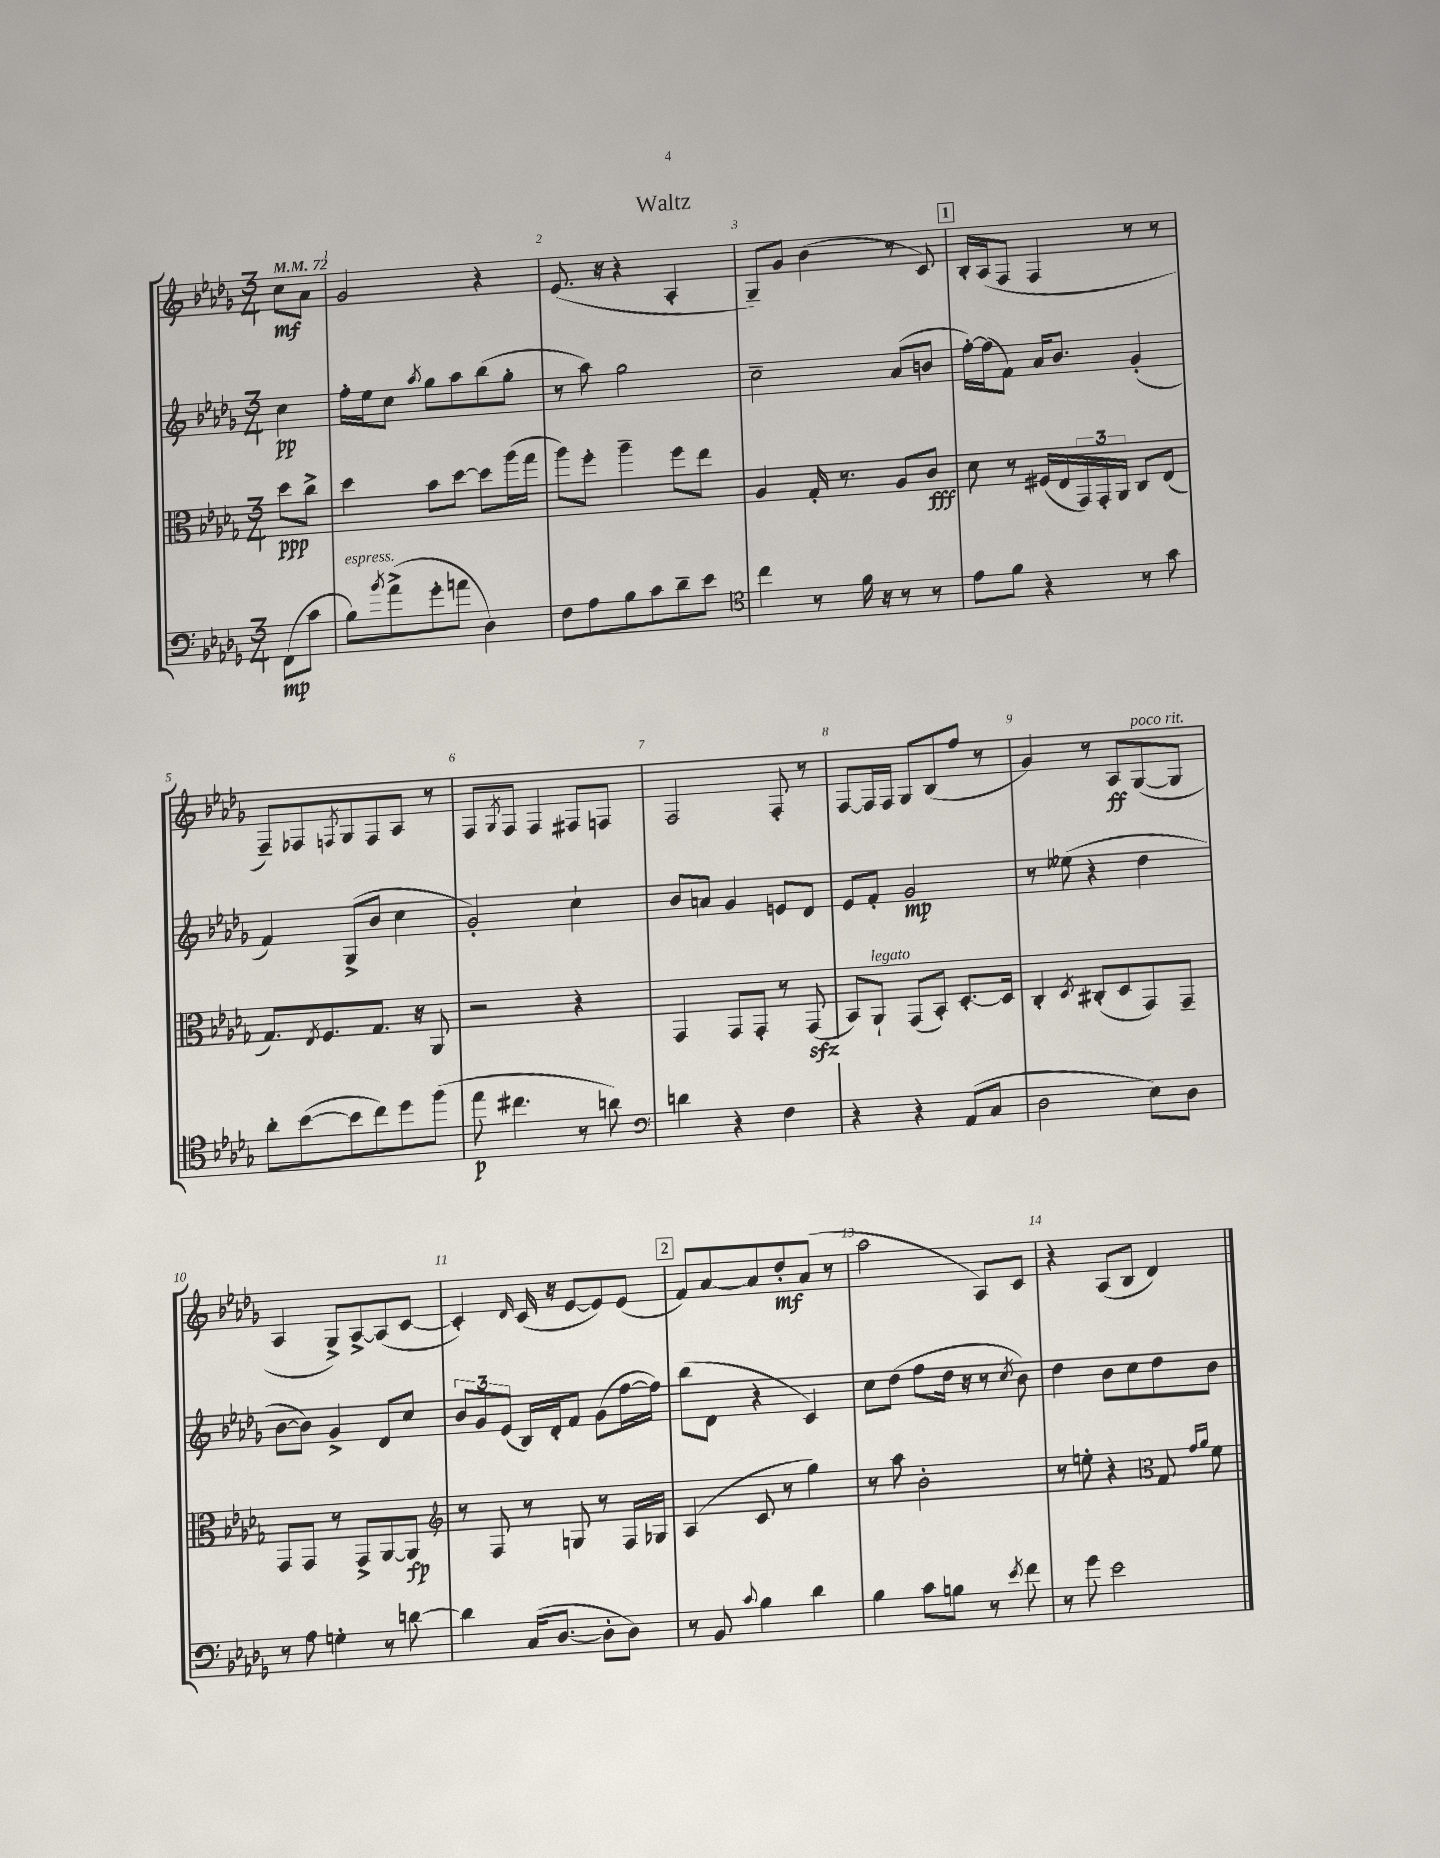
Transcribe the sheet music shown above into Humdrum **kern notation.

**kern	**kern	**kern	**kern
*staff4	*staff3	*staff2	*staff1
*clefF4	*clefC3	*clefG2	*clefG2
*k[b-e-a-d-g-]	*k[b-e-a-d-g-]	*k[b-e-a-d-g-]	*k[b-e-a-d-g-]
*M3/4	*M3/4	*M3/4	*M3/4
*MM72	*MM72	*MM72	*MM72
(8FF	8dd-	4cc	8cc
8c	8cc^	.	8a-
=	=	=	=
8B-)	4dd-	16ff'	2g-
.	.	16ee-	.
8qb-	.	.	.
(8a-^	.	8cc	.
.	.	8qaa-	.
8g-'	8b-	8gg-	.
8a	[8dd-	8aa-	.
4D-)	8dd-]	(8bb-	4r
.	(16aa-	8gg-'	.
.	16gg-	.	.
=	=	=	=
8F	8aa-)	8r	(8.e-
8A-	8ff'	8aa-)	.
.	.	.	16r
8B-	4aa-~	2gg-	4r
8c	.	.	.
8d-~	8ff	.	4A-'
8e-	8ee-	.	.
=	=	=	=
*clefC4	*	*	*
4cc	4A-	2cc~	8G-~)
.	.	.	8g-
8r	16G-'	.	(4b-
.	8.r	.	.
16f	.	.	.
16r	.	.	.
8r	8A-	(8a-	8r
8r	8c	8b	8c)
=	=	=	=
8e-	8d-	[16ff')	16B-'
.	.	(16ff]	(16A-
8f	8r	8f)	8F
4r	(16F#	16a-	4F
.	16E-	8.b-	.
.	24GG-)	.	.
.	24GG-'	.	.
.	24AA-	.	.
8r	8C	(4g-'	8r
8g-	(8E-	.	8r
=	=	=	=
8a-'	8.G-)	4f)	8F~)
([8b-	.	.	8F-
.	8qE-	.	.
.	8.F	.	.
.	.	.	8qF
8b-]	.	(8G-^	8G-
8cc)	8.G-	8b-	8F
8dd-	.	4cc	8A-
.	16r	.	.
(8ff	8AA-	.	8r
=	=	=	=
8ee-	2r	2g-')	8F
.	.	.	8qG-
4.cc#	.	.	8F
.	.	.	4F
8r	4r	4cc`	8F#
8a)	.	.	8F
=	=	=	=
*clefF4	*	*	*
4d	4GG-	8b-	2F
.	.	8a	.
4r	8GG-	4g-	.
.	8GG-'	.	.
4F	8r	8e	8F'
.	(8GG-	8d-	8r
=	=	=	=
4r	8BB-)	8e-	[8F
.	8AA-`	8f'	16F]
.	.	.	16F
4r	(8GG-	2g-	8G-
.	8BB-')	.	(8B-
(8AA-	[8.D-'	.	8ff
8C	.	.	8r
.	16D-]	.	.
=	=	=	=
2D-	4C'	8r	4g-)
.	.	(8ee--	.
.	8qD-	.	.
.	(8C#'	4r	8r
.	8D-	.	8A-
8E-)	8GG-)	4dd-	([8G-
8D-	8GG-~	.	8G-]
=	=	=	=
8r	8GG-	[8b-	4A-
8A-	8GG-	8b-])	.
4G'	8r	4g-^	8G-^)
.	8GG-^	.	[8A-^
8r	[8AA-	8d-	(8A-]
[8d	8AA-]	8cc	[8c
=	=	=	=
*	*clefG2	*	*
4d]	8r	12b-	4c'])
.	.	12g-	.
.	8F	.	.
.	.	(12e-	.
.	.	.	16qqd-
(16C	8r	16B-)	(16c
[8.D-	.	16d-'	16r
.	8G	8f	[8e-
8D-']	8r	(8g-	8e-])
8D-)	16F	[16ff	(8e-
.	16G-	16ff])	.
=	=	=	=
8r	(4A-	(8bb-	8f)
8BB-	.	8d-	[8a-
8qqc	.	.	.
4B-	8c	4r	8a-]
.	8r	.	8dd-'
4d-	4gg-)	4c)	(8a-
.	.	.	8r
=	=	=	=
4B-	8r	8cc	2aa-
.	8aa-	(8dd-	.
8c	2b-'	8ff	.
8B	.	16dd-	.
.	.	16r	.
8r	.	8r	8A-)
8qe-	.	8qcc	.
8f	.	8b-)	8c
=	=	=	=
8r	8r	4dd-	4r
8g-	8ee'	.	.
2e-	4r	8b-	(8A-
.	.	8cc	8B-
*	*clefC3	*	*
.	8G-	8dd-	4d-)
.	16qqg-	.	.
.	16qqa-	.	.
.	8f	8b-	.
==	==	==	==
*-	*-	*-	*-
